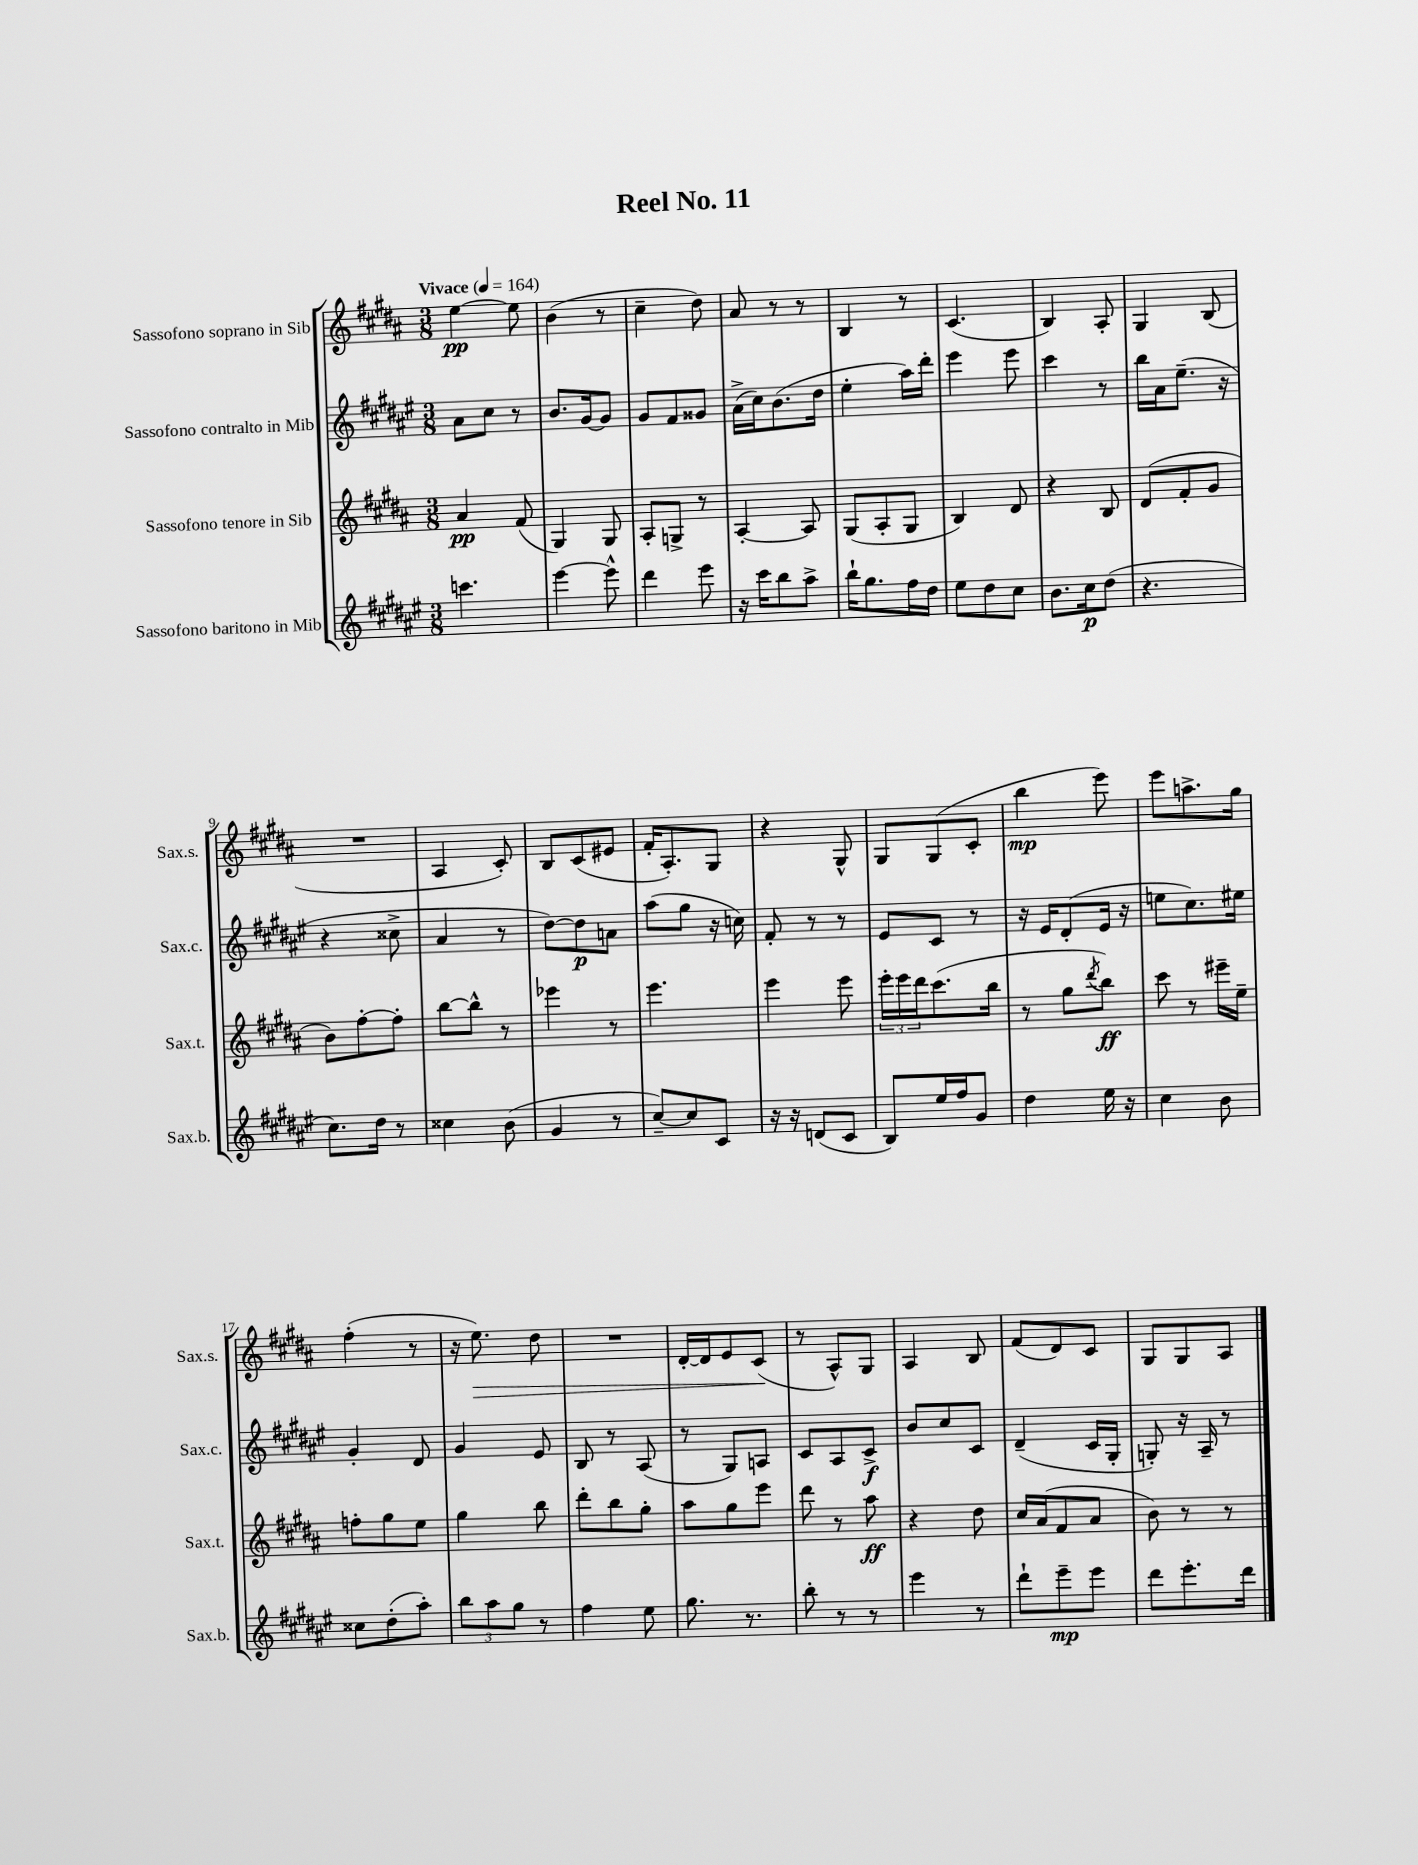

**kern	**kern	**kern	**kern
*staff4	*staff3	*staff2	*staff1
*clefG2	*clefG2	*clefG2	*clefG2
*k[f#c#g#d#a#e#]	*k[f#c#g#d#a#]	*k[f#c#g#d#a#e#]	*k[f#c#g#d#a#]
*M3/8	*M3/8	*M3/8	*M3/8
*MM164	*MM164	*MM164	*MM164
4.ccc	4a#	8a#	[4ee
.	.	8cc#	.
.	(8f#	8r	8ee]
=	=	=	=
[4eee#	4G#)	8.b	(4b
.	.	[16g#	.
8eee#^^]	8G#	8g#]	8r
=	=	=	=
4ddd#	8A#'	8g#	4cc#~
.	8G^	8f#	.
8eee#	8r	8g##	8dd#)
=	=	=	=
16r	[4A#'	(16a#^	8a#
16ccc#	.	16cc#)	.
8bb	.	(8.b	8r
8aa#^	8A#]	.	8r
.	.	16dd#	.
=	=	=	=
16bb`	(8G#	4ee#'	4B
8.gg#	.	.	.
.	8A#'	.	.
16ff#	8G#	16aa#)	8r
16dd#	.	16ddd#'	.
=	=	=	=
8ee#	4B)	4eee#	(4.c#
8dd#	.	.	.
8cc#	8d#	8eee#	.
=	=	=	=
8.b	4r	4ccc#	4B)
16cc#	.	.	.
(8dd#	8B	8r	8A#'
=	=	=	=
4.r	(8d#	16bb	4G#
.	.	16a#	.
.	8f#'	(8.ee#~	.
.	8g#	.	(8B
.	.	16r	.
=	=	=	=
8.cc#)	8b)	4r	4.r
.	[8ff#'	.	.
16dd#	.	.	.
8r	8ff#']	8cc##^	.
=	=	=	=
4cc##	[8bb	4a#	4A#
.	8bb^^]	.	.
(8b	8r	8r	8c#')
=	=	=	=
4g#	4eee-	[8dd#)	8B
.	.	8dd#]	(8c#
8r	8r	8a	8e#
=	=	=	=
[8cc#~)	4.eee	(8aa#	16f#'
.	.	.	8.A#')
8cc#]	.	8gg#	.
8c#	.	16r	8G#
.	.	16cc)	.
=	=	=	=
16r	4eee	8f#'	4r
16r	.	.	.
(8d	.	8r	.
8c#	8eee	8r	8G#^^
=	=	=	=
8B)	24eee'	8e#	8G#
.	24eee	.	.
.	24ddd#	.	.
16ee#	(8.ccc#	8c#	(8G#
16ff#	.	.	.
8g#	.	8r	8c#'
.	16bb	.	.
=	=	=	=
4dd#	8r	16r	4bb
.	.	16e#	.
.	8gg#	(8d#'	.
.	8qddd#	.	.
16ee#	8bb)	16e#	8eee)
16r	.	16r	.
=	=	=	=
4cc#	8ccc#	8ee	8eee
.	8r	8.cc#)	8.aa^
8b	16eee#~	.	.
.	16ee~	16ee#	16gg#
=	=	=	=
8cc##	8ff'	4g#'	(4ff#'
(8dd#'	8gg#	.	.
8aa#')	8ee	8d#	8r
=	=	=	=
12bb	4gg#	4g#	16r
.	.	.	8.ee)
12aa#	.	.	.
12gg#	.	.	.
8r	8bb	8e#	8dd#
=	=	=	=
4ff#	8ddd#'	8B	4.r
.	8bb	8r	.
8ee#	8gg#'	(8A#	.
=	=	=	=
8.gg#	8aa#	8r	[16d#'
.	.	.	16d#]
.	8gg#	8G#)	8e
8.r	.	.	.
.	8eee	8A	(8c#
=	=	=	=
8bb'	8ddd#	8c#	8r
8r	8r	8A#	8A#^^)
8r	8aa#	8c#^	8G#
=	=	=	=
4eee#	4r	8b	4A#
.	.	8cc#	.
8r	8dd#	8c#	8B
=	=	=	=
8ddd#`	16cc#	(4d#~	(8f#
.	(16a#	.	.
8eee#~	8f#	.	8d#)
8eee#	8a#	16c#	8c#
.	.	16G#'	.
=	=	=	=
8ddd#	8b)	8G')	8G#
8.eee#'	8r	16r	8G#
.	.	16A#~	.
.	8r	8r	8A#
16ddd#	.	.	.
==	==	==	==
*-	*-	*-	*-
